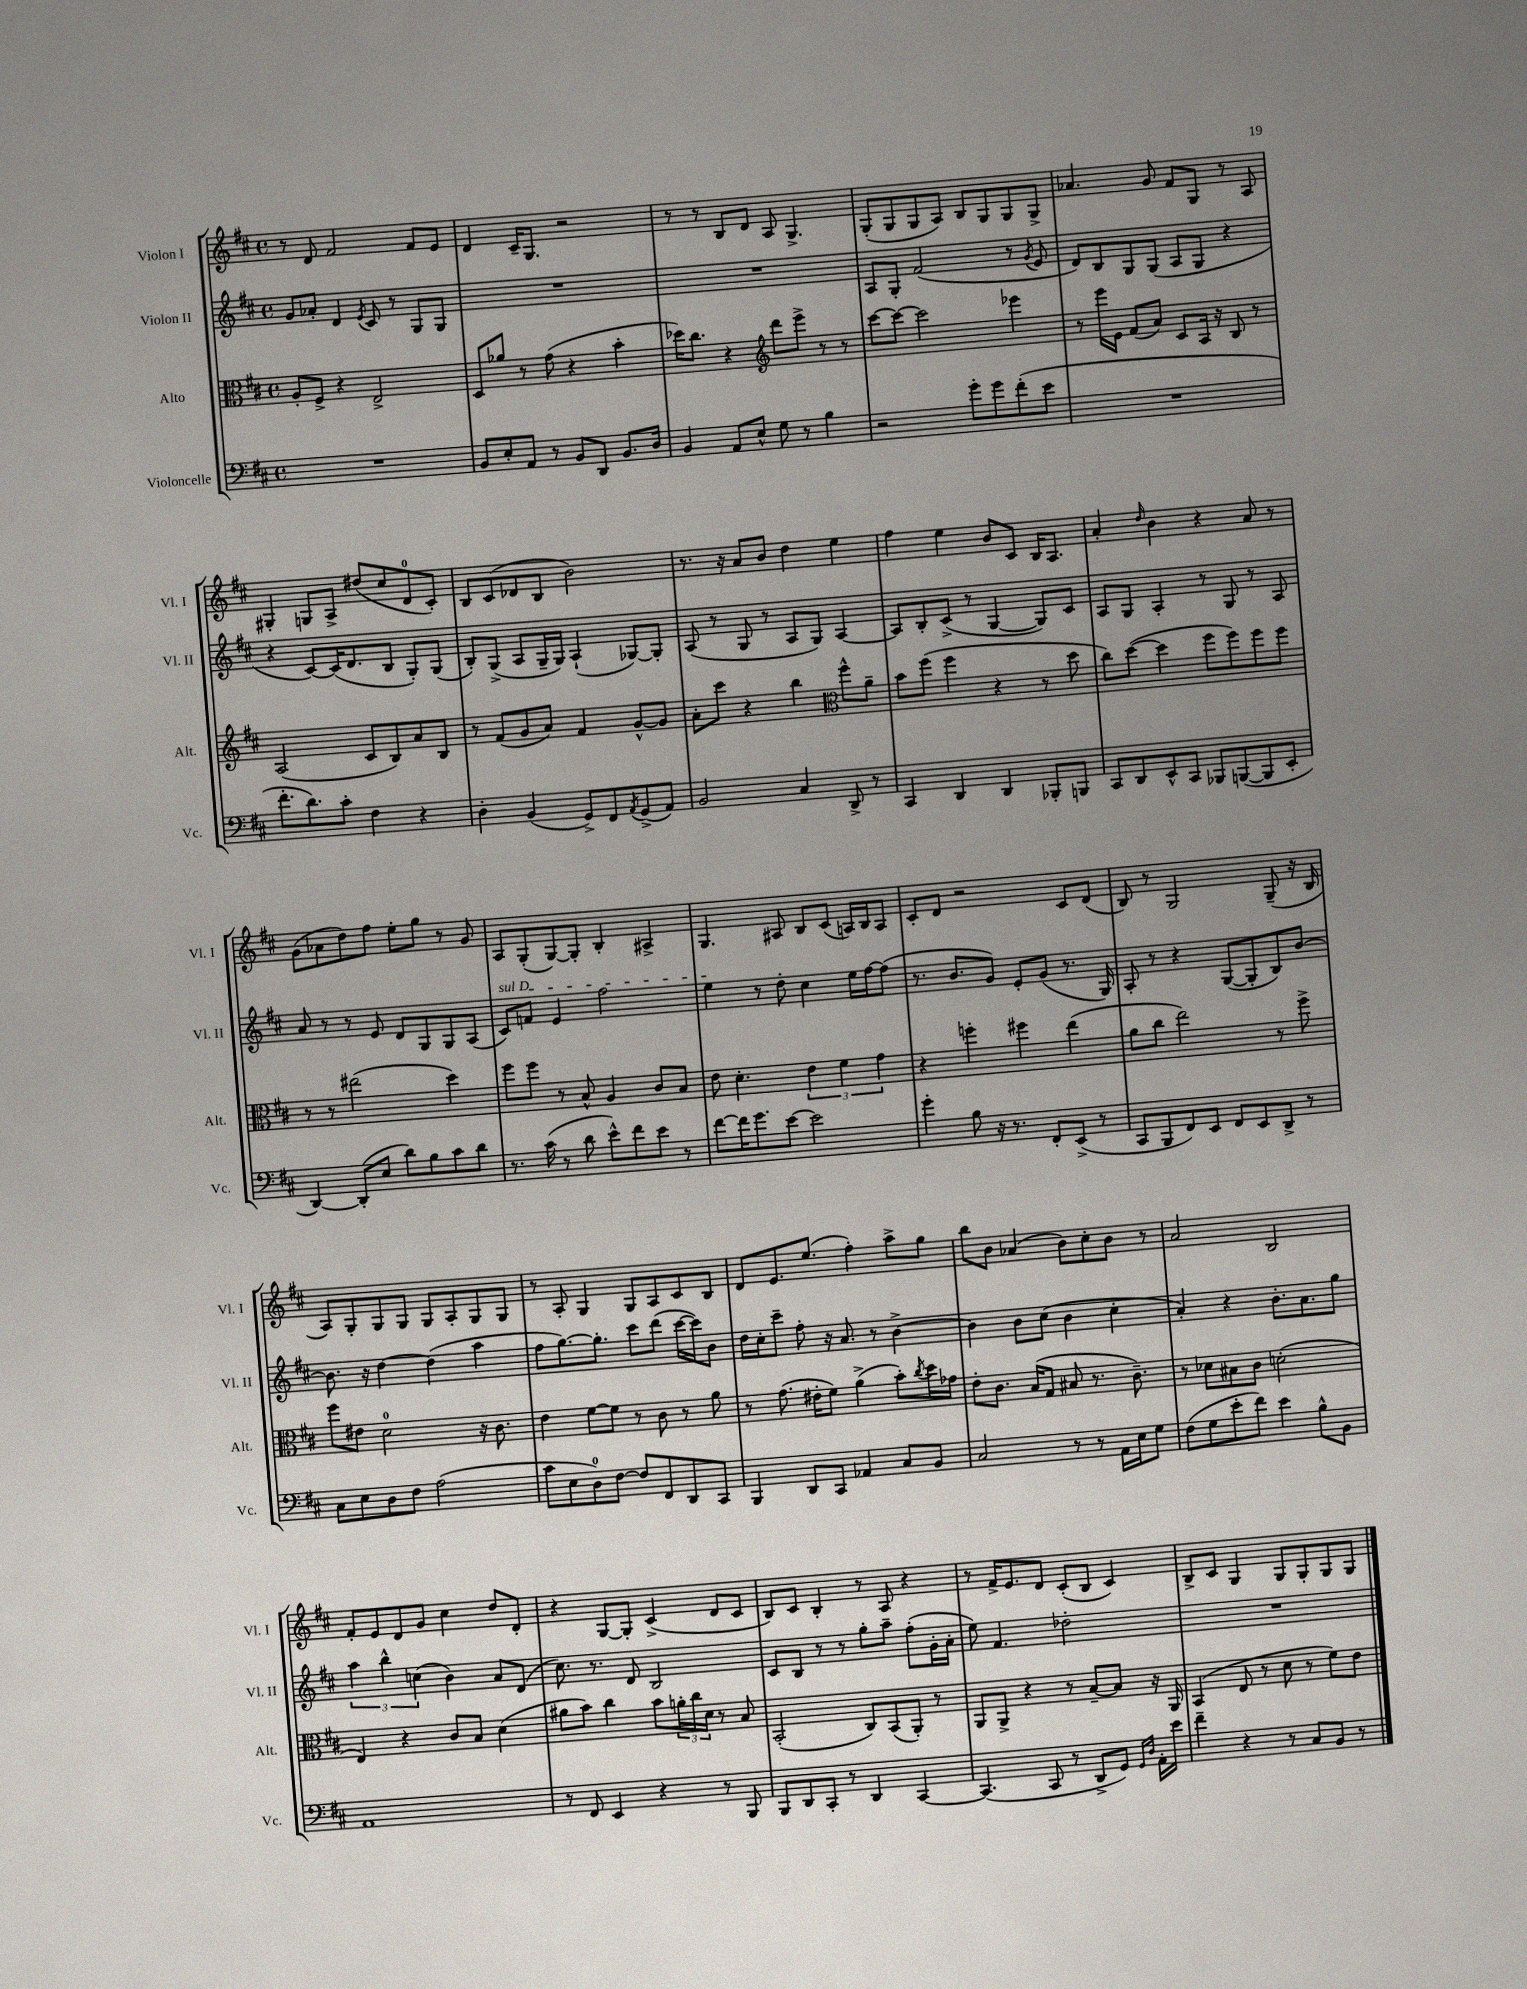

**kern	**kern	**kern	**kern
*staff4	*staff3	*staff2	*staff1
*clefF4	*clefC3	*clefG2	*clefG2
*k[f#c#]	*k[f#c#]	*k[f#c#]	*k[f#c#]
*M4/4	*M4/4	*M4/4	*M4/4
*met(c)	*met(c)	*met(c)	*met(c)
1r	8A'/L	8g/L	8r
.	8F#^/J	8a-'/J	8d/
.	4r	4d/	2f#/
.	.	8qe/	.
.	2E^/	8c#/	.
.	.	8r	.
.	.	8G/L	8f#/L
.	.	8G/J	8e/J
=	=	=	=
8BB/L	8D/L	1r	4d/
8E'/	8a-/J	.	.
8AA/J	8r	.	16c#~/LK
.	.	.	8.G/J
8r	(8g\	.	.
8BB/L	4r	.	2r
8DD/J	.	.	.
8.BB/L	4b'\	.	.
16D/Jk	.	.	.
=	=	=	=
4BB/	16dd-\LK)	1r	8r
.	8.cc#\J	.	.
.	.	.	8r
8AA/L	4r	.	8B/L
8E^^/J	.	.	8d/J
*	*clefG2	*	*
8G\	8ddd\L	.	8A/
8r	8eee^\J	.	4.G^/
4B\	8r	.	.
.	8r	.	.
=	=	=	=
2r	[8ccc#\L	8A/L	(8G'/L
.	8ccc#\_J	8G'/J	8G/
.	2ccc#\]	(2f#/	8G/
.	.	.	8A/J)
8g'\L	.	.	8B/L
8g\	.	.	8G/
(8f#'\	4eee-\	8r	8G/
.	.	8qg/	.
8e\J	.	8e/	8G^/J
=	=	=	=
1r	8r	8d/L)	4.a-/
.	16eee\LL	8B/	.
.	16e\JJ	.	.
.	(8f#/L	8G/	.
.	8a/J)	(8G/J	8g/
.	8c#/L	8A/L	8f#/L
.	16A/Jk	8G/J	8G/J
.	16r	.	.
.	8B/	4r	8r
.	8r	.	8A/
=	=	=	=
8.f#'\L	(2A/	4r	4G#'/
8.d\)	.	.	.
.	.	[8c#/L)	8G/L
8c#'\J	.	(16c#/]K	8A^/J
.	.	8.d/	.
4F#\	8c#/L	.	(8dd#/L
.	8B/)	8B/J	8cc#/
4r	8a/	8G'/L)	8d/
.	8B/J	(8G/J	8c#'/J)
=	=	=	=
4D'\	8r	8B'/L)	8B/L
.	(8f#/L	(8G^/J	(8c#/
(4BB/	8g/	8A/L	8d-/
.	8a/J)	16G~/L	8B/J
.	.	16G/JJ)	.
8GG^/L)	4f#/	(4A`/	2b\)
8FF#/	.	.	.
8qAA/	.	.	.
(8GG^/	[8g^^/L	[8G-/L)	.
8AA/J)	8g/]J	8G-'/]J	.
=	=	=	=
2BB/	8a'\L	(8A/	8.r
.	8ccc#\J	8r	.
.	.	.	16r
.	4r	8G/	8a/L
.	.	8r	8b/J
4C#/	4bb\	8A/L	4dd\
.	.	8G/J)	.
*	*clefC3	*	*
8DD^/	8ff#^^\L	[4A/	4ee\
8r	8a~\J	.	.
=	=	=	=
4CC#/	8b\L	8A/]L	4ff#\
.	(8ff#\J	8B'/	.
4DD/	4ff#\	(8c#^/J	4ee\
.	.	8r	.
4DD/	4r	[4G/	8b/L
.	.	.	8c#/J
8BBB-'/L	8r	8G/]L)	16B/LK
.	.	.	8.A/J
8BBB/J	8dd\	8c#/J	.
=	=	=	=
8CC#/L	8cc#\L)	8A/L	4a'/
8DD/	([8dd\J	8G/J	.
.	.	.	16qqdd/
8EE^^/	4dd\]	4A'/	4b\
8CC#/J	.	.	.
8BBB-/L	8ff#\L	8r	4r
([8BBB/	8ff#\)	8G/	.
8BBB/]	8ff#\	8r	8a/
8EE'/J	8ff#\J	8A/	8r
=	=	=	=
[4DD/)	8r	8a/	(8g\L
.	8r	8r	8a-\
(8DD'/]L	(2ee#\	8r	8dd\)
8E/J	.	8e/	8ff#\J
8d\L)	.	8d/L	8ee'\L
8B\	.	8G/	8gg\J
8c#\	4dd\)	8G/	8r
8d\J	.	(8A/J	8g/
=	=	=	=
8.r	8ff#\L	8c#/L)	8A/L
.	8ff#\J	8f/J	(8G'/
(16c#\	.	.	.
8r	8r	4e/	[8G/)
8d\	8B^^/	.	8G'/]J
8e^^\L)	4A/	2ff#\	4B'/
8f#\	.	.	.
8e\J	8c#/L	.	4A#^/
8r	8B/J	.	.
=	=	=	=
[8f#\L	8e\	4ee\	4.G/
16f#\]K	4.d'\	.	.
8.g\	.	.	.
.	.	8r	.
[8e\J	.	8dd'\	8A#/
2e\]	6e\	4cc#\	8B/L
.	.	.	(8c#/J
.	6f#\	.	.
.	.	16ee\LL	16A/LL)
.	.	[16ff#\J	16B/J
.	6g\	.	.
.	.	(8ff#\]J	8A/J
=	=	=	=
4g'\	4r	8.r	8c#'/L
.	.	.	8d/J
.	.	8.b/L	.
8B\	4ff'\	.	2r
16r	.	8g/J)	.
8.r	.	.	.
.	4ff#\	8e'/L	.
8FF#'/L	.	(8g/J	.
(8EE^/J	(4ee\	8.r	8c#/L
8r	.	.	(8d/J
.	.	16G/)	.
=	=	=	=
8CC#/L	8a\L	8A'/	8B/)
8BBB/	8cc#\J	8r	8r
8FF#/)	2ee\)	4r	2G/
8EE/J	.	.	.
8FF#/L	.	([8G/L	.
8EE/	.	8G'/]	.
8DD^/J	8r	8B/)	(8G~/
8r	8ff#^\	[8b/J	16r
.	.	.	16B/
=	=	=	=
8C#\L	8ff#\L	8.b\]	8A/L)
8E\	8e#\J	.	8G'/
.	.	16r	.
8D\	2d\	[4dd\	8G/
8F#\J	.	.	8G/J
(2A\	.	(4dd\]	8G/L
.	.	.	8A'/
.	16r	4aa\	8G/
.	8.c#\	.	.
.	.	.	8G/J
=	=	=	=
8c#\L	4e\	8ff#\L	8r
8E\	.	[8.gg\)	8A'/
8D\)	[8f#\L	.	4G/
.	.	8.gg'\]J	.
[8F#\J	8f#\]J	.	.
8F#/]L	8r	8ccc#\L	8G/L
8FF#/	8c#\	(8ddd\J	8A/
8DD/	8r	[16ccc#\LL	8c#/
.	.	16ccc#\]J)	.
8CC#/J	8a\	8b\J	8B/J
=	=	=	=
4BBB/	8r	16dd\LL	8d/L
.	.	16cc#'\J	.
.	(8.g\	8ccc#~\J	8.e/
8DD/L	.	8ff#'\	.
.	16e#'\LK	.	(8.ee/J
8CC#/J	8f#\J)	16r	.
.	.	8.a/	.
4AA-/	(4a^\	.	4ff#'\)
.	.	8r	.
8C#/L	8b'\L)	[4b^\	8aa^\L
.	8qcc#/	.	.
8BB/J	16dd\L	.	8gg\J
.	16g-\JJ	.	.
=	=	=	=
2C#/	8e'\L	4b\]	8bb\L
.	8.c#\J	.	8b\J
.	.	8b\L	(4a-/
.	(16B/LK	.	.
.	8G/J	(8cc#\J	.
8r	8B#/	4b\	8b\L)
8r	8.r	.	8cc#'\
16AA\LL	.	4cc#'\	8b\J
16E\J	8.c#~\)	.	.
8G\J	.	.	8r
=	=	=	=
(8F#\L	8r	4a'/)	2a/
8G\	8d-\L	.	.
8e'\	8B#\	4r	.
8f#\J)	8c#\J	.	.
4e\	(2d'\	8.b'\L	2B/
.	.	8.a\	.
8B^^\L	.	.	.
8BB\J	.	8gg\J	.
=	=	=	=
1AA	4E/)	6aa\	8f#'/L
.	.	.	8e/
.	.	6bb^^\	.
.	4r	.	8d/
.	.	(6cc\	.
.	.	.	8g/J
.	8c#/L	4b\)	4cc#\
.	8B/J	.	.
.	(4d\	8a/L	8dd/L
.	.	(8d/J	8d'/J
=	=	=	=
8r	8a#\L	8.cc#\)	4r
8FF#/	8b\J)	.	.
.	.	8.r	.
4EE/	4cc#\	.	[8G/L
.	.	8d/	8G'/]J
4r	8b\L	2B/	(4c#^/
.	24a'\L	.	.
.	24cc#\	.	.
.	24d\JJ	.	.
8r	8r	.	8d/L
8BBB/	8B/	.	8c#/J
=	=	=	=
8BBB/L	(2BB'/	8c#/L	8B/L)
8DD/	.	8B/J	8c#/J
8CC#'/J	.	8r	4B'/
8r	.	8r	.
4DD/	8C#/L)	8gg'\L	8r
.	(8BB/	8aa~\J	8A/
[4CC#/	8AA'/J)	(8ff#'\L	4r
.	8r	16g'\L	.
.	.	16a'\JJ	.
=	=	=	=
(4.CC#/]	8AA/L	8ee\)	8r
.	8AA^/J	4.f#/	16f#^/LK
.	.	.	8.e/
.	4r	.	.
8CC#/	.	.	8d/J
8r	8r	2dd-'\	(8c#'/L
8DD^/L	[8B~/L	.	8B/J
8GG/J)	8B/]J	.	4c#/)
16qqGG/LL	.	.	.
16qqD/JJ	.	.	.
16AA'\LL	16r	.	.
16e\JJ	16AA/	.	.
=	=	=	=
4f#~\	(4BB/	1r	8B^/L
.	.	.	8c#/J
4r	8E/	.	4G/
.	8r	.	.
8r	8d\	.	8G/L
8C#/L	8r	.	8G'/
8BB/J	8f#\L)	.	8G/
8r	8e\J	.	8G/J
==	==	==	==
*-	*-	*-	*-
